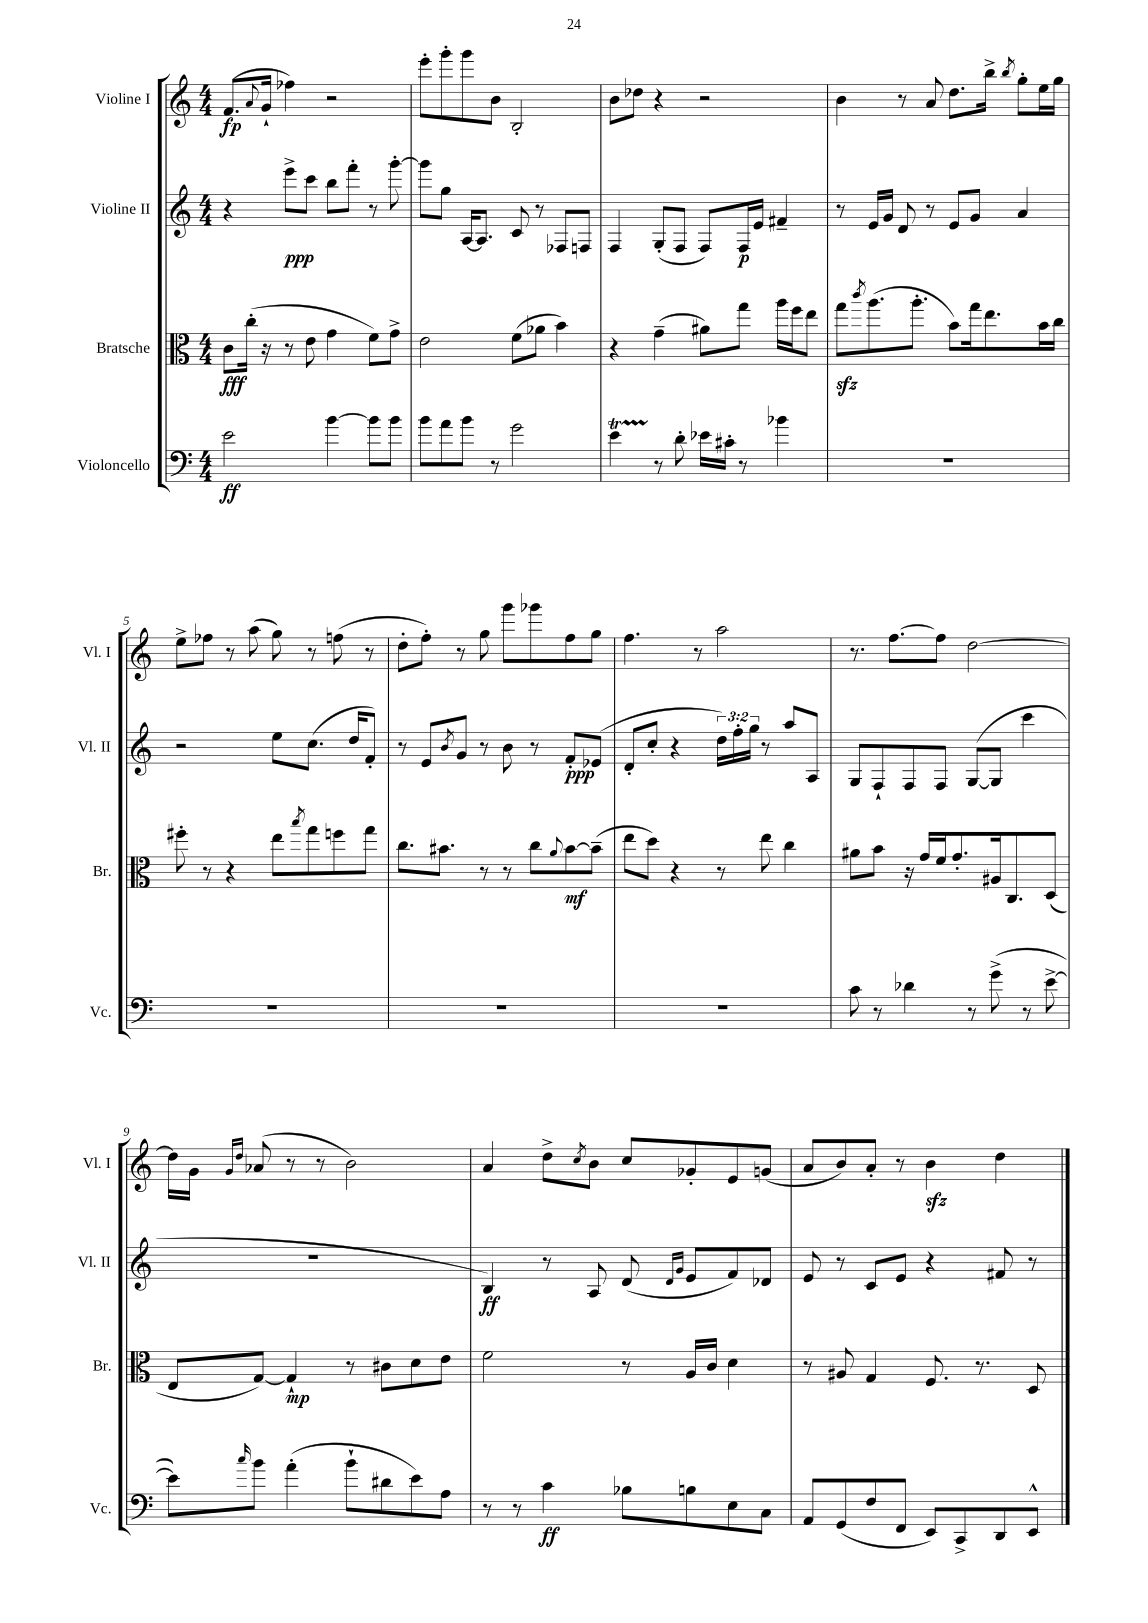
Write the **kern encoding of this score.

**kern	**dynam	**kern	**dynam	**kern	**dynam	**kern	**dynam
*part4	*part4	*part3	*part3	*part2	*part2	*part1	*part1
*staff4	*staff4	*staff3	*staff3	*staff2	*staff2	*staff1	*staff1
*I"Violoncello	*	*I"Bratsche	*	*I"Violine II	*	*I"Violine I	*
*I'Vc.	*	*I'Br.	*	*I'Vl. II	*	*I'Vl. I	*
*clefF4	*	*clefC3	*	*clefG2	*	*clefG2	*
*k[]	*	*k[]	*	*k[]	*	*k[]	*
*M4/4	*	*M4/4	*	*M4/4	*	*M4/4	*
=1	=1	=1	=1	=1	=1	=1	=1
2e\	ff	8c\L	fff	4r	.	(8.f/L	fp
.	.	(16cc'\Jk	.	.	.	.	.
.	.	.	.	.	.	8qqa/	.
.	.	16r	.	.	.	16g`/Jk	.
.	.	8r	.	8eee^\L	ppp	4ff-X\)	.
.	.	8e\	.	8ccc\J	.	.	.
[4b\	.	4g\	.	8bb\L	.	2r	.
.	.	.	.	8fff'\J	.	.	.
8b\L]	.	8f\L)	.	8r	.	.	.
8b\J	.	8g^\J	.	[8ggg'\	.	.	.
=2	=2	=2	=2	=2	=2	=2	=2
8b\L	.	2e\	.	8ggg\L]	.	8eee'\L	.
8a\	.	.	.	8gg\J	.	8ggg'\	.
8b\J	.	.	.	[16A/KL	.	8ggg\	.
.	.	.	.	8.A/J]	.	.	.
8r	.	.	.	.	.	8b\J	.
2g\	.	(8f\L	.	8c/	.	2B'/	.
.	.	8a-X\J	.	8r	.	.	.
.	.	4b\)	.	8F-X/L	.	.	.
.	.	.	.	8Fn/J	.	.	.
=3	=3	=3	=3	=3	=3	=3	=3
4et\	.	4r	.	4F/	.	8b\L	.
.	.	.	.	.	.	8dd-X\J	.
8r	.	(4g~\	.	(8G'/L	.	4r	.
8d'\	.	.	.	8F/J	.	.	.
16e-X\LL	.	8a#X\L)	.	8F/L)	.	2r	.
16c#X'\JJ	.	.	.	.	.	.	.
8r	.	8gg\J	.	16F/L	p	.	.
.	.	.	.	16e/JJ	.	.	.
4b-X\	.	16aa\LL	.	4f#X~/	.	.	.
.	.	16ff\J	.	.	.	.	.
.	.	8ee\J	.	.	.	.	.
=4	=4	=4	=4	=4	=4	=4	=4
1r	.	8ggzz\L	.	8r	.	4b\	.
.	.	8qccc/	.	.	.	.	.
.	.	(8.aa\	.	16e/LL	.	.	.
.	.	.	.	16g/JJ	.	.	.
.	.	.	.	8d/	.	8r	.
.	.	8.aa'\J	.	.	.	.	.
.	.	.	.	8r	.	8a/	.
.	.	8b\L)	.	8e/L	.	8.dd\L	.
.	.	16gg\k	.	8g/J	.	.	.
.	.	8.ee\	.	.	.	16bb^\Jk	.
.	.	.	.	.	.	8qbb/	.
.	.	.	.	4a/	.	8gg'\L	.
.	.	16b\L	.	.	.	16ee\L	.
.	.	16cc\JJ	.	.	.	16gg\JJ	.
!!LO:LB:g=z
=5	=5	=5	=5	=5	=5	=5	=5
1r	.	8ff#X'\	.	2r	.	8ee^\L	.
.	.	8r	.	.	.	8ff-X\J	.
.	.	4r	.	.	.	8r	.
.	.	.	.	.	.	(8aa\	.
.	.	8ee\L	.	8ee\L	.	8gg\)	.
.	.	8qbb/	.	.	.	.	.
.	.	8gg\	.	(8.cc\J	.	8r	.
.	.	8ffn\	.	.	.	(8ffn\	.
.	.	.	.	16dd/KL	.	.	.
.	.	8gg\J	.	8f'/J)	.	8r	.
=6	=6	=6	=6	=6	=6	=6	=6
1r	.	8.cc\L	.	8r	.	8dd'\L	.
.	.	.	.	8e/L	.	8ff'\J)	.
.	.	8.b#X\J	.	.	.	.	.
.	.	.	.	8qb/	.	.	.
.	.	.	.	8g/J	.	8r	.
.	.	8r	.	8r	.	8gg\	.
.	.	8r	.	8b\	.	8ggg\L	.
.	.	8cc\L	.	8r	.	8ggg-X\	.
.	.	8qqa/	.	.	.	.	.
.	.	[8b#\	mf	8f'/L	ppp	8ff\	.
.	.	(8b#~\J]	.	(8e-X/J	.	8gg\J	.
=7	=7	=7	=7	=7	=7	=7	=7
1r	.	8ee\L	.	8d'/L	.	4.ff\	.
.	.	8dd\J)	.	8cc'/J	.	.	.
.	.	4r	.	4r	.	.	.
.	.	.	.	.	.	8r	.
.	.	8r	.	24dd\LL)	.	2aa\	.
.	.	.	.	24ff'\	.	.	.
.	.	.	.	24gg\JJ	.	.	.
.	.	8ee\	.	8r	.	.	.
.	.	4cc\	.	8aa/L	.	.	.
.	.	.	.	8A/J	.	.	.
=8	=8	=8	=8	=8	=8	=8	=8
8c\	.	8a#X\L	.	8G/L	.	8.r	.
8r	.	8b\J	.	8F`/	.	.	.
.	.	.	.	.	.	[8.ff\L	.
4d-X\	.	16r	.	8F/	.	.	.
.	.	16g/LL	.	.	.	.	.
.	.	16f/J	.	8F/J	.	8ff\J]	.
.	.	8.g'/	.	.	.	.	.
8r	.	.	.	([8G/L	.	[2dd\	.
(8g^\	.	16A#X/k	.	8G/J]	.	.	.
.	.	8.C/	.	.	.	.	.
8r	.	.	.	4ccc\	.	.	.
[8e^\	.	(8D/J	.	.	.	.	.
!!LO:LB:g=z
=9	=9	=9	=9	=9	=9	=9	=9
8e\L])	.	8E/L	.	1r	.	16dd\LL]	.
.	.	.	.	.	.	16g\JJ	.
.	.	.	.	.	.	16qqg/LL	.
16qqcc/	.	.	.	.	.	16qqdd/JJ	.
8b\J	.	[8G/J)	.	.	.	(8a-X/	.
(4a'\	.	4G`/]	mp	.	.	8r	.
.	.	.	.	.	.	8r	.
8b`\L	.	8r	.	.	.	2b\)	.
8d#X\	.	8c#X\L	.	.	.	.	.
8e\)	.	8d\	.	.	.	.	.
8A\J	.	8e\J	.	.	.	.	.
=10	=10	=10	=10	=10	=10	=10	=10
8r	.	2f\	.	4B/)	ff	4a/	.
8r	.	.	.	.	.	.	.
4c\	ff	.	.	8r	.	8dd^\L	.
.	.	.	.	.	.	8qcc/	.
.	.	.	.	8A/	.	8b\J	.
8B-X\L	.	8r	.	(8d/	.	8cc/L	.
.	.	.	.	16qqd/LL	.	.	.
.	.	.	.	16qqg/JJ	.	.	.
8Bn\	.	16A/LL	.	8e/L	.	8g-X'/	.
.	.	16c/JJ	.	.	.	.	.
8E\	.	4d\	.	8f/)	.	8e/	.
8C\J	.	.	.	8d-X/J	.	(8gn/J	.
=11	=11	=11	=11	=11	=11	=11	=11
8AA/L	.	8r	.	8e/	.	8a/L	.
(8GG/	.	8A#X/	.	8r	.	8b/)	.
8F/	.	4G/	.	8c/L	.	8a'/J	.
8FF/J	.	.	.	8e/J	.	8r	.
8EE/L)	.	8.F/	.	4r	.	4bzz\	.
8CC^/	.	.	.	.	.	.	.
.	.	8.r	.	.	.	.	.
8DD/	.	.	.	8f#X/	.	4dd\	.
8EE^^/J	.	8D/	.	8r	.	.	.
==	==	==	==	==	==	==	==
*-	*-	*-	*-	*-	*-	*-	*-
